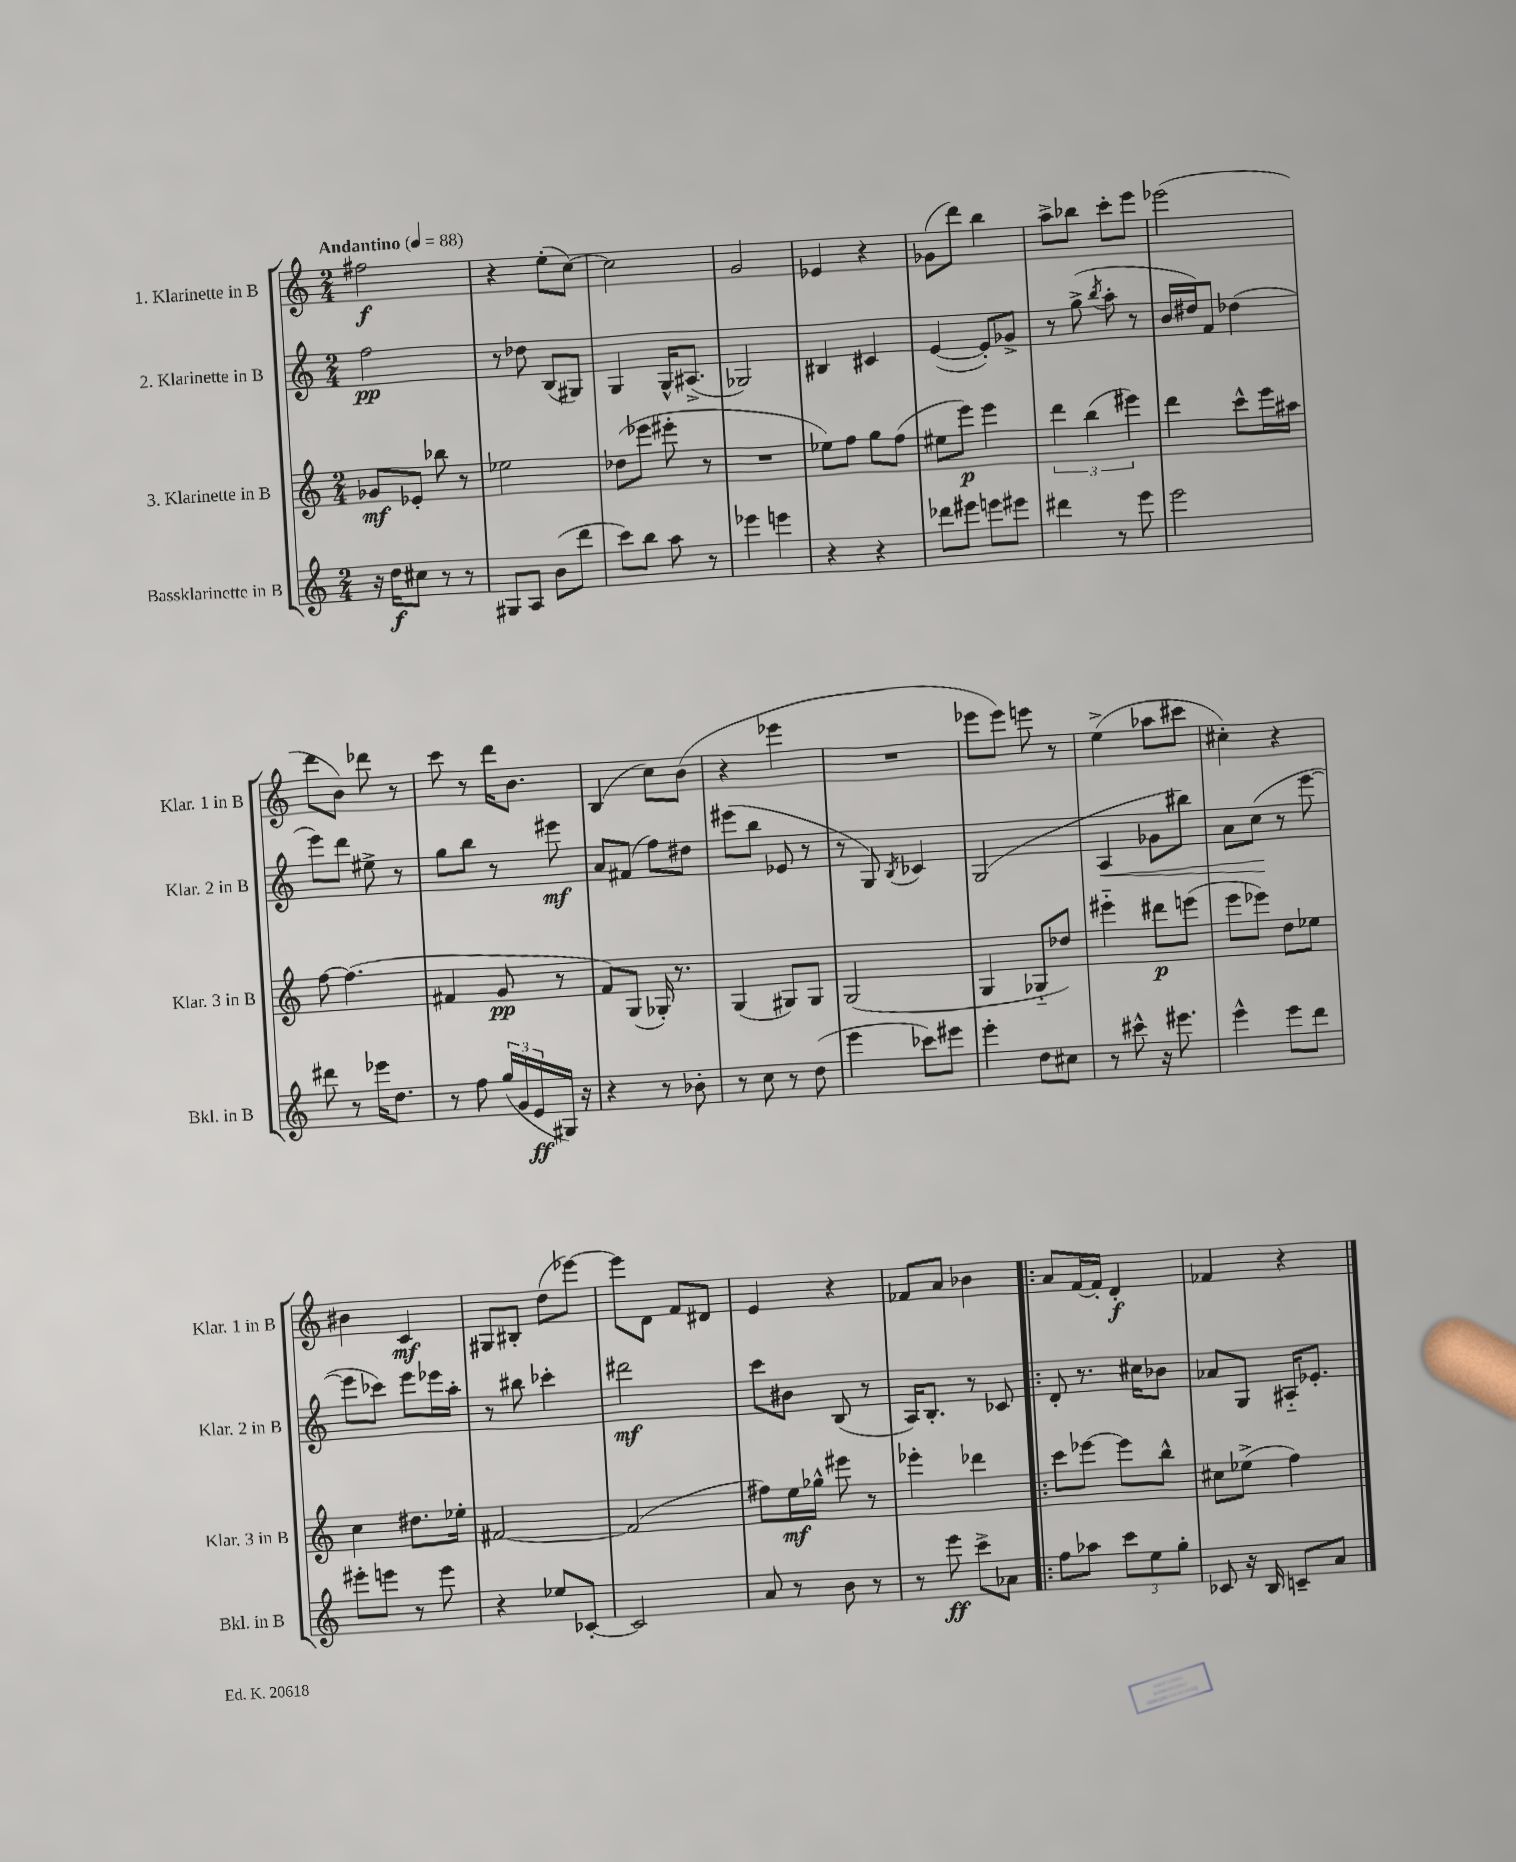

**kern	**dynam	**kern	**dynam	**kern	**dynam	**kern	**dynam
*part4	*part4	*part3	*part3	*part2	*part2	*part1	*part1
*staff4	*staff4	*staff3	*staff3	*staff2	*staff2	*staff1	*staff1
*I"Bassklarinette in B	*	*I"3. Klarinette in B	*	*I"2. Klarinette in B	*	*I"1. Klarinette in B	*
*I'Bkl. in B	*	*I'Klar. 3 in B	*	*I'Klar. 2 in B	*	*I'Klar. 1 in B	*
*clefG2	*	*clefG2	*	*clefG2	*	*clefG2	*
*k[]	*	*k[]	*	*k[]	*	*k[]	*
*M2/4	*	*M2/4	*	*M2/4	*	*M2/4	*
*MM88	*	*MM88	*	*MM88	*	*MM88	*
=1	=1	=1	=1	=1	=1	=1	=1
!	!	!	!	!	!	!LO:TX:a:B:t=Andantino	!
16r	.	8g-X/L	mf	2ff\	pp	2ff#X\	f
16dd\KL	f	.	.	.	.	.	.
8cc#X\J	.	8e-X'/J	.	.	.	.	.
8r	.	8bb-X\	.	.	.	.	.
8r	.	8r	.	.	.	.	.
=2	=2	=2	=2	=2	=2	=2	=2
8G#X/L	.	2ee-X\	.	8r	.	4r	.
8A/J	.	.	.	8dd-X\	.	.	.
(8b\L	.	.	.	(8B/L	.	(8ee'\L	.
8ddd\J	.	.	.	8G#X/J)	.	[8cc\J)	.
=3	=3	=3	=3	=3	=3	=3	=3
8ccc\L)	.	(8dd-X\L	.	4G/	.	2cc\]	.
8bb\J	.	8eee-X\J	.	.	.	.	.
8aa\	.	8eee#X'\	.	16G^^/KL	.	.	.
.	.	.	.	(8.A#X^/J	.	.	.
8r	.	8r	.	.	.	.	.
=4	=4	=4	=4	=4	=4	=4	=4
4eee-X\	.	2r	.	2G-X/)	.	2g/	.
4eeen\	.	.	.	.	.	.	.
=5	=5	=5	=5	=5	=5	=5	=5
4r	.	8ee-X\L)	.	4B#X/	.	4e-X/	.
.	.	8ff\J	.	.	.	.	.
4r	.	8gg\L	.	4c#X/	.	4r	.
.	.	(8ff\J	.	.	.	.	.
=6	=6	=6	=6	=6	=6	=6	=6
8ddd-X\L	.	8ee#X\L	.	([4e/	.	(8g-X\L	.
8eee#X\J	.	8eee\J)	p	.	.	8ddd\J)	.
8eeen\L	.	4eee\	.	8e'/L])	.	4bb\	.
8eee#X\J	.	.	.	8g-X^/J	.	.	.
=7	=7	=7	=7	=7	=7	=7	=7
4ddd#X\	.	6ddd\	.	8r	.	8aa^\L	.
.	.	.	.	(8gg^\	.	8bb-X\J	.
.	.	(6bb\	.	.	.	.	.
.	.	.	.	8qbb/	.	.	.
8r	.	.	.	8aa'\	.	8ccc'\L	.
.	.	6eee#X\)	.	.	.	.	.
8eee\	.	.	.	8r	.	8eee\J	.
=8	=8	=8	=8	=8	=8	=8	=8
2eee\	.	4ddd\	.	16b/LL	.	(2eee-X\	.
.	.	.	.	16dd#X/J)	.	.	.
.	.	.	.	8f/J	.	.	.
.	.	8ccc^^\L	.	(4dd-X\	.	.	.
.	.	16eee\L	.	.	.	.	.
.	.	16aa#X\JJ	.	.	.	.	.
!!LO:LB:g=z
=9	=9	=9	=9	=9	=9	=9	=9
8ddd#X\	.	[8ff\	.	8eee\L)	.	8ddd\L	.
8r	.	(4.ff\]	.	8ddd\J	.	8b\J)	.
16eee-X\KL	.	.	.	8ee#X^\	.	8ddd-X\	.
8.dd\J	.	.	.	.	.	.	.
.	.	.	.	8r	.	8r	.
=10	=10	=10	=10	=10	=10	=10	=10
8r	.	4f#X/	.	8gg\L	.	8ccc\	.
8ff\	.	.	.	8bb\J	.	8r	.
(24gg/LL	.	8g/	pp	8r	.	16ddd\KL	.
24g/	.	.	.	.	.	.	.
.	.	.	.	.	.	8.b\J	.
24e/	ff	.	.	.	.	.	.
16G#X/JJ)	.	8r	.	8eee#X\	mf	.	.
16r	.	.	.	.	.	.	.
=11	=11	=11	=11	=11	=11	=11	=11
4r	.	8f/L)	.	8a/L	.	(4B/	.
.	.	(8G/J	.	(8f#X/J	.	.	.
8r	.	16G-X'/)	.	8ff\L)	.	8cc\L)	.
.	.	8.r	.	.	.	.	.
8b-X'\	.	.	.	8dd#X\J	.	(8b\J	.
=12	=12	=12	=12	=12	=12	=12	=12
8r	.	(4G/	.	(8eee#X\L	.	4r	.
8cc\	.	.	.	8bb\J	.	.	.
8r	.	8G#X/L)	.	8e-X/	.	4eee-X\	.
(8dd\	.	8G#/J	.	8r	.	.	.
=13	=13	=13	=13	=13	=13	=13	=13
4eee\	.	(2G/	.	8r	.	2r	.
.	.	.	.	8G/)	.	.	.
.	.	.	.	8qB/	.	.	.
8ccc-X\L)	.	.	.	4c-X/	.	.	.
8eee#X\J	.	.	.	.	.	.	.
=14	=14	=14	=14	=14	=14	=14	=14
4eee'\	.	4G/	.	(2G/	.	8eee-X\L	.
.	.	.	.	.	.	8eee-\J)	.
8dd\L	.	8G-X/L	.	.	.	8eeen\	.
8cc#X\J	.	8dd-X/J)	.	.	.	8r	.
=15	=15	=15	=15	=15	=15	=15	=15
!	!	!	!	!	!LO:HP:b	!	!
8r	.	4eee#X\	.	4A/	<	(4ee^\	.
8ccc#X^^\	.	.	.	.	.	.	.
16r	.	8ddd#X\L	p	8g-X\L	.	8aa-X\L	.
8.eee#X\	.	.	.	.	.	.	.
.	.	(8eeen\J	.	8bb#X\J)	.	8ccc#X\J	.
=16	=16	=16	=16	=16	=16	=16	=16
4eee^^\	.	8eee\L	.	8a\L	.	4cc#X'\)	.
.	.	8eee-X\J)	.	(8cc\J	.	.	.
8eee\L	.	8dd\L	.	8r	[	4r	.
8ddd\J	.	8ee-X\J	.	[8eee\	.	.	.
!!LO:LB:g=z
=17	=17	=17	=17	=17	=17	=17	=17
8eee#X'\L	.	4cc\	.	8eee\L]	.	4b#X\	.
8eeen\J	.	.	.	8ccc-X\J)	.	.	.
8r	.	8.dd#X\L	.	8eee\L	.	4c/	mf
8eee\	.	.	.	16eee-X\L	.	.	.
.	.	16ee-X'\Jk	.	16aa'\JJ	.	.	.
=18	=18	=18	=18	=18	=18	=18	=18
4r	.	[2f#X/	.	8r	.	8G#X/L	.
.	.	.	.	8bb#X\	.	8B#X'/J	.
8ee-X/L	.	.	.	4ccc-X'\	.	(8dd\L	.
[8c-X'/J	.	.	.	.	.	[8eee-X\J)	.
=19	=19	=19	=19	=19	=19	=19	=19
2c-/]	.	(2f#/]	.	2ddd#X\	mf	8eee-\L]	.
.	.	.	.	.	.	8d\J	.
.	.	.	.	.	.	8f/L	.
.	.	.	.	.	.	8d#X/J	.
=20	=20	=20	=20	=20	=20	=20	=20
8a/	.	8ff#X\L)	.	8ccc\L	.	4e/	.
8r	.	16ee\L	mf	8b#X\J	.	.	.
.	.	16gg-X^^\JJ	.	.	.	.	.
8b\	.	8eee#X\	.	(8B/	.	4r	.
8r	.	8r	.	8r	.	.	.
=21	=21	=21	=21	=21	=21	=21	=21
8r	.	4eee-X'\	.	16A/KL)	.	8f-X/L	.
.	.	.	.	8.B'/J	.	.	.
8eee\	ff	.	.	.	.	8a/J	.
8ccc^\L	.	4ddd-X\	.	8r	.	4b-X\	.
8a-X\J	.	.	.	8c-X/	.	.	.
=22!|:	=22!|:	=22!|:	=22!|:	=22!|:	=22!|:	=22!|:	=22!|:
8ff\L	.	8ccc\L	.	8d'/	.	8a/L	.
8aa-X\J	.	[8eee-X\J	.	8.r	.	[16f/L	.
.	.	.	.	.	.	16f'/JJ]	.
12ccc\L	.	8eee-\L]	.	.	.	4d'/	f
.	.	.	.	16cc#X\KL	.	.	.
12ee\	.	.	.	.	.	.	.
.	.	8bb^^\J	.	8b-X\J	.	.	.
12gg'\J	.	.	.	.	.	.	.
=23	=23	=23	=23	=23	=23	=23	=23
8c-X/	.	8cc#X\L	.	8a-X/L	.	4f-X/	.
16r	.	(8ee-X^\J	.	8G/J	.	.	.
16B/	.	.	.	.	.	.	.
8cn~/L	.	4ff\)	.	16A#X/KL	.	4r	.
.	.	.	.	8.e-X'/J	.	.	.
8a/J	.	.	.	.	.	.	.
==	==	==	==	==	==	==	==
*-	*-	*-	*-	*-	*-	*-	*-
